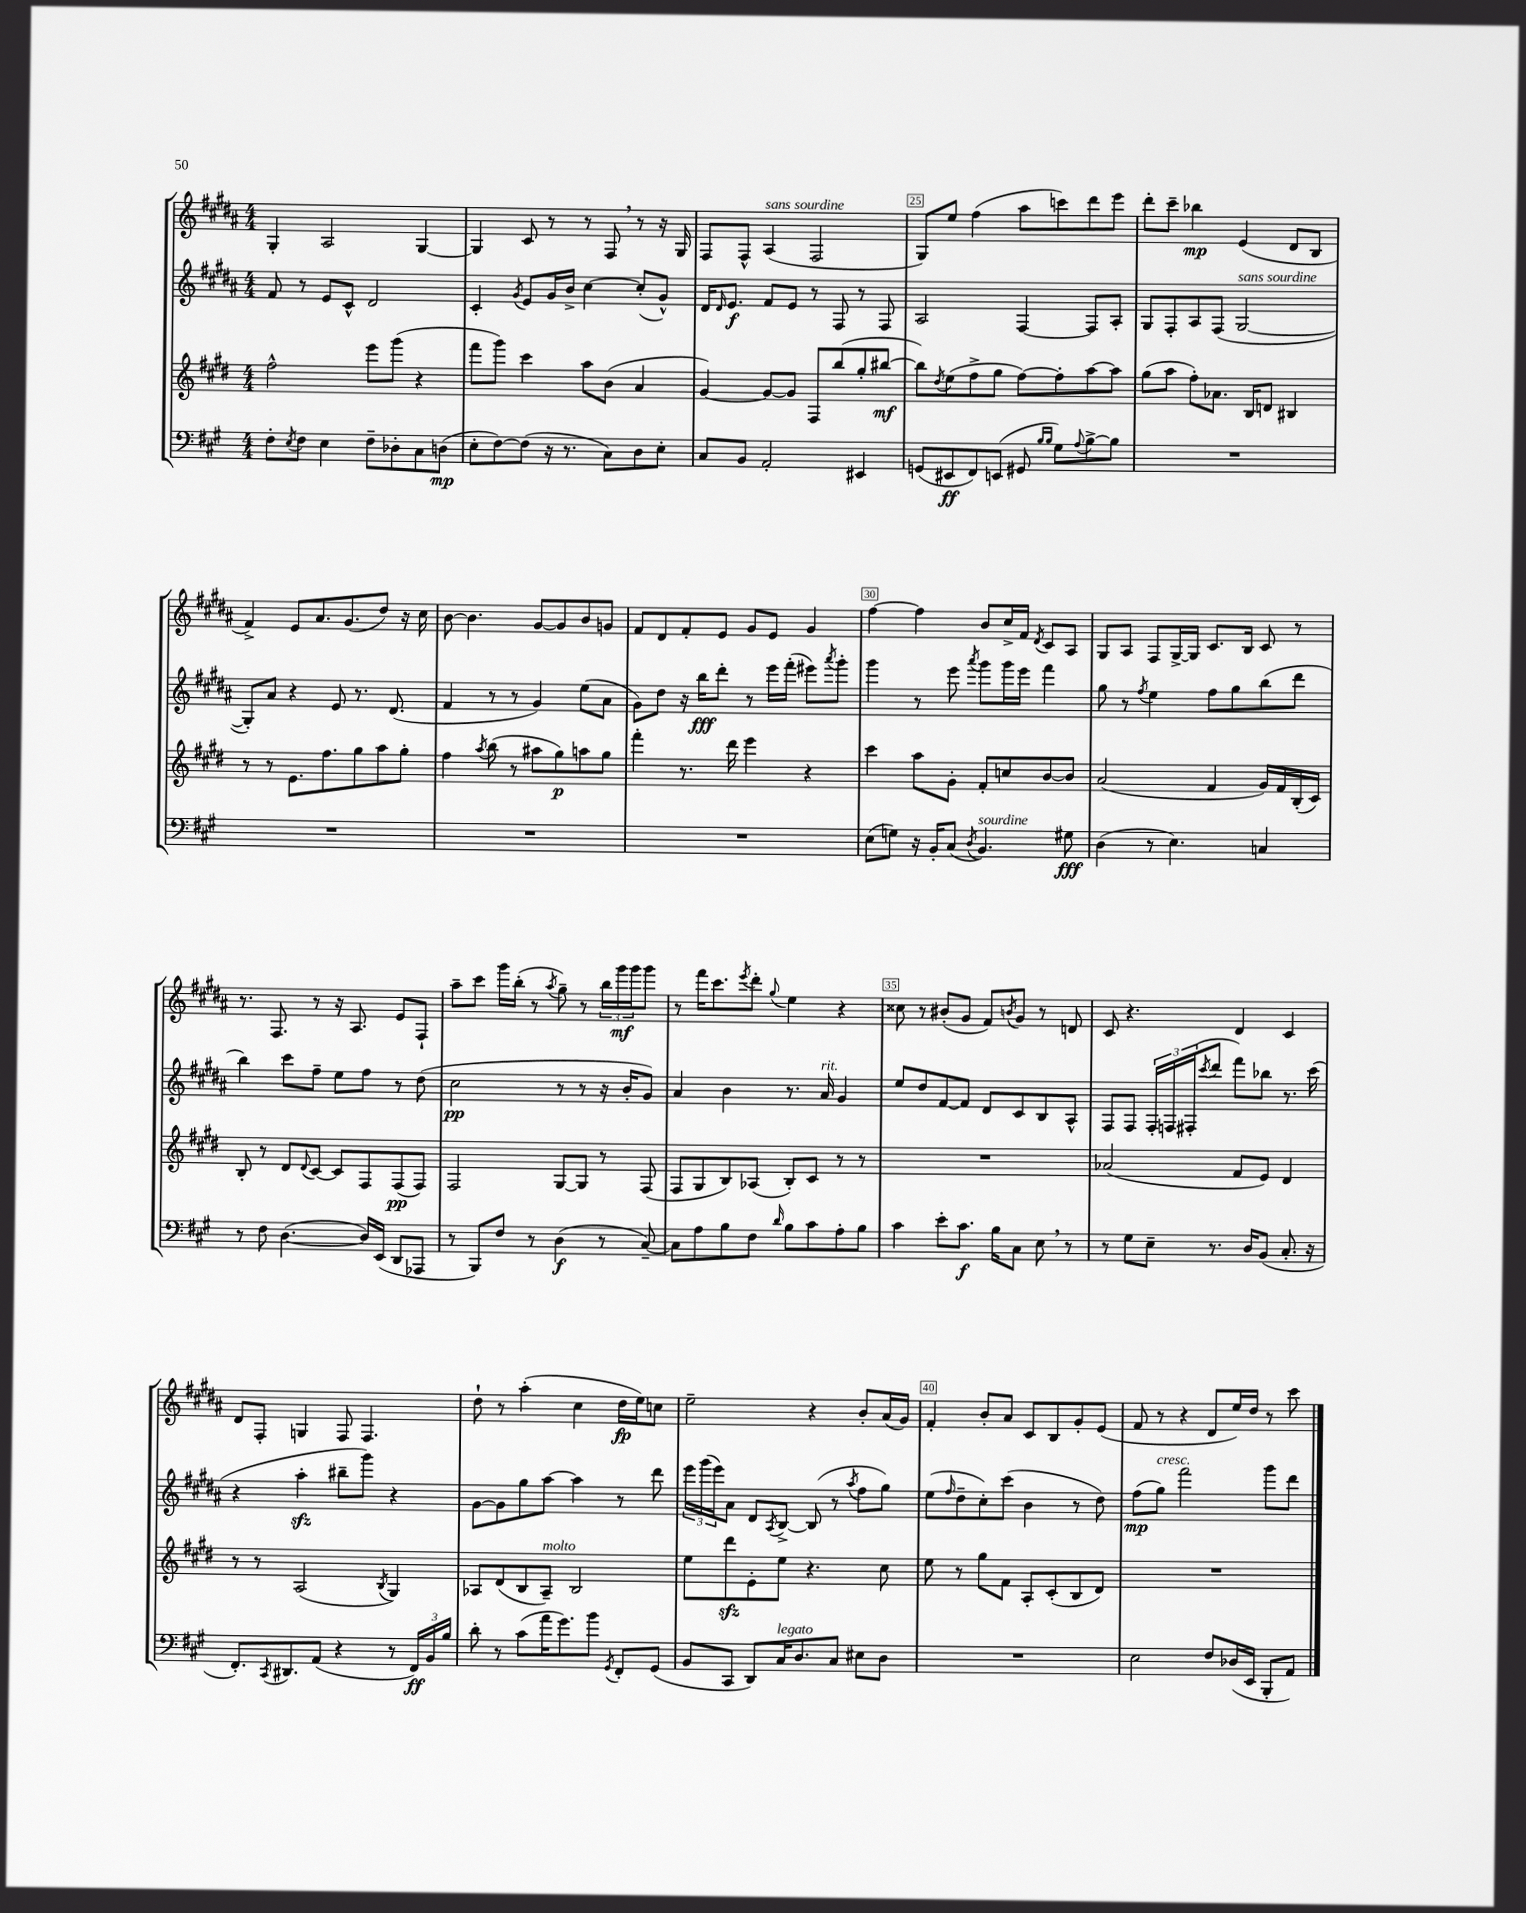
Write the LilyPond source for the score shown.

<<
\new StaffGroup <<
\new Staff = "s0" {
    \clef treble \key b \major \numericTimeSignature \time 4/4
    gis4-. ais2 gis4~ |
    gis4 cis'8 r8 r8 fis8 \breathe r8 r16 gis16 |
    fis8 fis8-^ ais4^\markup { \italic "sans sourdine" }( fis2 |
    gis8) e''8 fis''4( ais''8 c'''8) dis'''8 e'''8 |
    dis'''8-. cis'''8-- bes''4\mp e'4( dis'8 b8 |
    fis'4->) e'8 ais'8. gis'8.( dis''8) r16 cis''16 |
    b'8~ b'4. gis'8~ gis'8 b'8 g'8 |
    fis'8 dis'8 fis'8-. e'8 gis'8 e'8 gis'4 |
    fis''4~ fis''4 b'8 cis''16-> fis'16 \acciaccatura { dis'8 } cis'8 ais8 |
    gis8 ais8 fis8 gis16~-> gis16 cis'8. b16 cis'8 r8 |
    r8. fis8. r8 r16 ais8. e'8 fis8-! |
    ais''8-- cis'''8 gis'''16 b''16-.( r8 \acciaccatura { ais''8 } gis''8--) r8 \tuplet 3/2 { b''16 gis'''16\mf gis'''16 } gis'''8 |
    r8 fis'''16 cis'''8. \acciaccatura { e'''8 } dis'''8-. \appoggiatura { gis''8 } e''4 r4 |
    cisis''8 r8 bis'8-.( gis'8 fis'8) \acciaccatura { b'8 } gis'8 r8 d'8 |
    cis'8 r4. dis'4 cis'4 |
    dis'8 fis8-. g4 fis8 fis4. |
    dis''8-! r8 ais''4-.( cis''4 dis''16\fp e''16) c''8 |
    e''2-- r4 b'8-. ais'16( gis'16) |
    fis'4-. b'8-. ais'8 cis'8 b8 gis'8-. e'8( |
    fis'8 r8 r4 dis'8 e''16) dis''16 r8 cis'''8 \bar "|." |
}
\new Staff = "s1" {
    \clef treble \key b \major \numericTimeSignature \time 4/4
    fis'8 r8 e'8 cis'8-^ dis'2 |
    cis'4-. \acciaccatura { gis'8 } e'8 gis'16 b'16-> cis''4~ cis''8-.( gis'8-^) |
    dis'16 \grace { dis'16 } e'8.\f fis'8 e'8 r8 fis8 r8 fis8 |
    ais2 fis4~ fis8 ais8-. |
    gis8 fis8-. ais8 fis8( gis2~^\markup { \italic "sans sourdine" } |
    gis8-.) ais'8 r4 e'8 r8. dis'8.( |
    fis'4 r8 r8 gis'4) e''8( ais'8 |
    gis'8) dis''8 r16 b''16\fff dis'''8-. r8 e'''16 fis'''16-.( eis'''8) \acciaccatura { ais'''8 } gis'''8-. |
    gis'''4 r8 e'''8 \acciaccatura { ais'''8 } gis'''8 gis'''16 e'''16 fis'''4 |
    gis''8 r8 \acciaccatura { fis''8 } e''4 fis''8 gis''8 b''8( dis'''8 |
    b''4) cis'''8 fis''8-- e''8 fis''8 r8 dis''8( |
    cis''2\pp r8 r8 r16 b'16-. gis'8) |
    ais'4 b'4 r8. ais'16^\markup { \italic "rit." } gis'4 |
    e''8 dis''8 fis'8~ fis'8 dis'8 cis'8 b8 ais8-^ |
    fis8 fis8 \tuplet 3/2 { fis16-. f16 fis16-.( } \acciaccatura { cis'''8 } dis'''8 fis'''8) bes''8 r8. cis'''16( |
    r4 ais''4-.\sfz bis''8-- gis'''8) r4 |
    gis'8~ gis'8 gis''8 ais''8~ ais''4 r8 dis'''8 |
    \tuplet 3/2 { e'''16 gis'''16( e'''16) } ais'8 dis'8 \acciaccatura { ais8 } b8~-> b8( r8 \acciaccatura { ais''8 } fis''8 gis''8) |
    e''8( \grace { fis''16 } dis''8-- cis''8-.) cis'''8( b'4 r8 dis''8) |
    fis''8\mp( gis''8^\markup { \italic "cresc." }) fis'''2 gis'''8 dis'''8 \bar "|." |
}
\new Staff = "s2" {
    \clef treble \key e \major \numericTimeSignature \time 4/4
    fis''2-^ e'''8 gis'''8( r4 |
    fis'''8 gis'''8) cis'''4 a''8 b'8( a'4 |
    gis'4~) gis'8~ gis'8 fis8 b''8( gis''8-. bis''8~\mf |
    bis''8) \acciaccatura { dis''8 } e''8( fis''8-> gis''8 fis''8~) fis''8-. a''8~ a''8 |
    gis''8( a''8 fis''8-.) aes'8. b16 d'8 bis4 |
    r8 r8 e'8. fis''8. gis''8 a''8 gis''8-. |
    fis''4 \acciaccatura { a''8 } b''8( r8 ais''8 gis''8\p) a''8 gis''8 |
    fis'''4-. r8. dis'''16 e'''4 r4 |
    cis'''4 a''8 gis'8-. fis'8-. c''8 b'8~ b'8 |
    a'2( fis'4 gis'16) fis'16 b16-.( cis'16) |
    b8-. r8 dis'8 \appoggiatura { dis'8 } cis'8~ cis'8 fis8 fis8\pp( fis8) |
    fis2 gis8~ gis8 r8 fis8( |
    fis8 gis8 b8) aes8( b8-.) cis'8 r8 r8 |
    R1 |
    aes'2( fis'8 e'8) dis'4 |
    r8 r8 a2( \acciaccatura { b8 } gis4) |
    aes8 dis'8( b8 aes8--^\markup { \italic "molto" }) b2 |
    e''8 dis'''8\sfz e'8-. e''8 r4. cis''8 |
    e''8 r8 gis''8 fis'8 a8-. cis'8-.( b8 dis'8) |
    R1 \bar "|." |
}
\new Staff = "s3" {
    \clef bass \key a \major \numericTimeSignature \time 4/4
    fis8-. \acciaccatura { e8 } fis8 e4 fis8-- des8-. cis8 d8\mp( |
    e8-. fis8~) fis8( r16 r8. cis8) d8 e8-. |
    cis8 b,8 a,2-. eis,4 |
    g,8( eis,8\ff fis,8) e,8( gis,8 \grace { b16 b16 } gis8) \appoggiatura { a8 } b8~-> b8 |
    R1 |
    R1 |
    R1 |
    R1 |
    e8( g8) r16 b,16-. cis8( \acciaccatura { d8 } b,4.^\markup { \italic "sourdine" }) gis8\fff |
    d4( r8 e4.) c4 |
    r8 fis8 d4.~( d16) e,16( d,8 aes,,8 |
    r8 b,,8) fis8 r8 d4\f( r8 cis8~--) |
    cis8 a8 b8 fis8 \grace { d'16 } b8 cis'8 a8-. b8 |
    cis'4 e'8-. cis'8.\f b16 cis8 e8 \breathe r8 |
    r8 gis8 e8-- r8. d16 b,8( cis8.-. r16 |
    fis,8.-.) \acciaccatura { cis,8 } dis,8. a,8( r4 r8 \tuplet 3/2 { fis,16\ff) b,16 b16 } |
    d'8-. r8 cis'8( a'16 gis'8.) b'8 \acciaccatura { gis,8 } fis,8-. gis,8( |
    b,8 cis,8 d,8) cis16^\markup { \italic "legato" } d8. cis8 eis8 d8 |
    R1 |
    e2 fis8 des16( e,16 b,,8-. a,8) \bar "|." |
}
>>
>>
\layout { \context { \Score currentBarNumber = #22 \override BarNumber.break-visibility = ##(#f #t #t) barNumberVisibility = #(every-nth-bar-number-visible 5) \override BarNumber.stencil = #(make-stencil-boxer 0.1 0.3 ly:text-interface::print) } }
